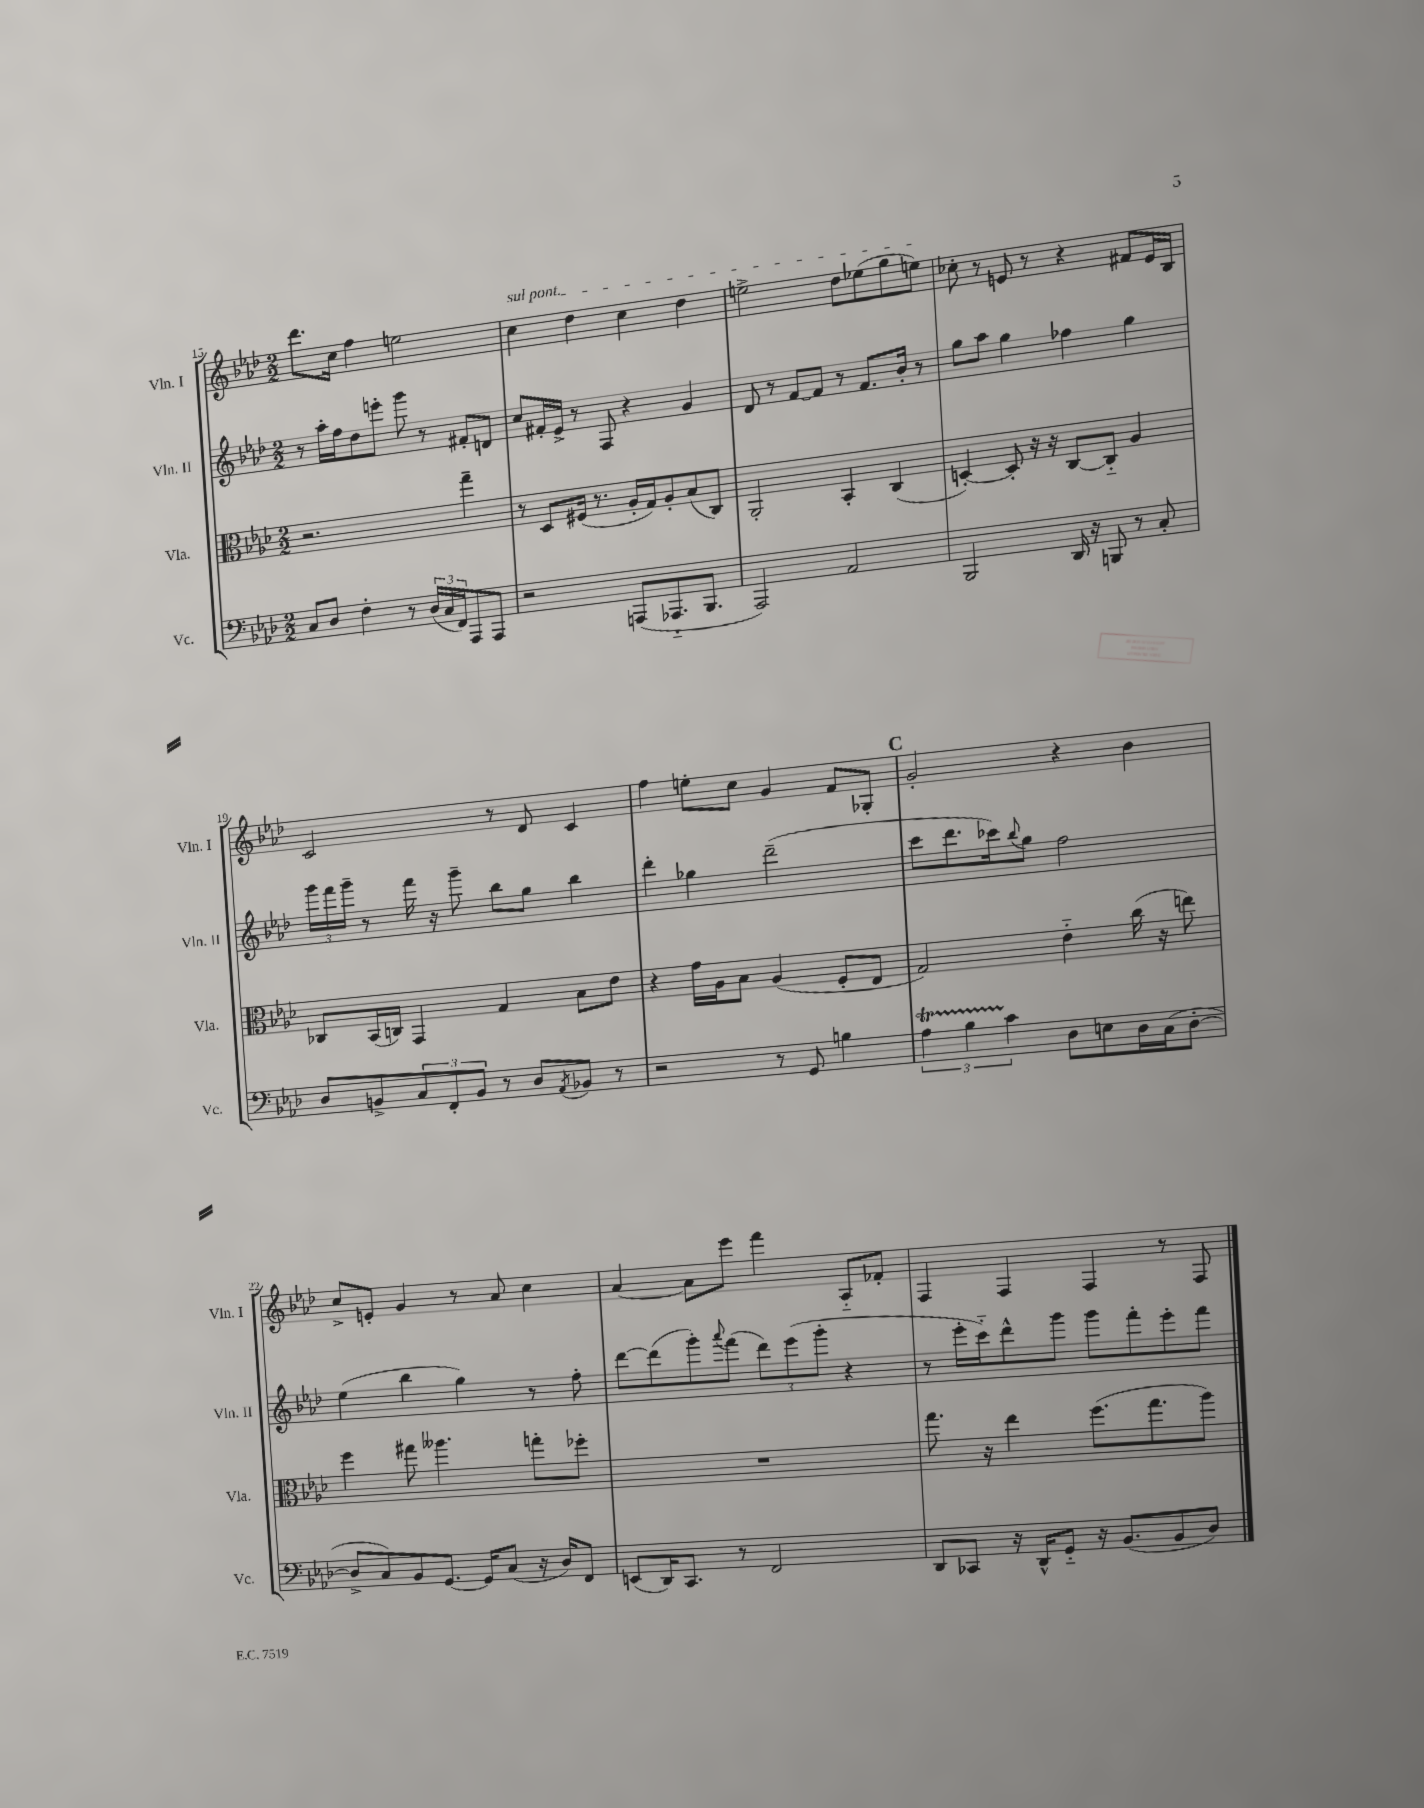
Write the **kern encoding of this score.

**kern	**kern	**kern	**kern
*staff4	*staff3	*staff2	*staff1
*clefF4	*clefC3	*clefG2	*clefG2
*k[b-e-a-d-]	*k[b-e-a-d-]	*k[b-e-a-d-]	*k[b-e-a-d-]
*M2/2	*M2/2	*M2/2	*M2/2
8C	2.r	8r	8.ddd-
8D-	.	16aa-'	.
.	.	16ff	16cc
4F'	.	8dd-	4ff
.	.	8eee'	.
8r	.	8ggg	2ee
(24D-	.	8r	.
24C	.	.	.
24FF)	.	.	.
8AAA-	4gg~	8f#'	.
8AAA-	.	8d	.
=	=	=	=
2r	8r	8cc	4cc
.	8D-	16f#'	.
.	.	16e-^	.
.	(16F#	8r	4dd-
.	8.r	.	.
.	.	8F	.
(8AAA	16A-'	4r	4cc
.	16G)	.	.
8.AAA-'~	8A-'	.	.
.	(8B-	4g	4dd-
8.BBB-	.	.	.
.	8C)	.	.
=	=	=	=
2AAA-)	2AA-'	8d-	2ee^
.	.	8r	.
.	.	[8f	.
.	.	8f]	.
2AA-	4BB-'	8r	8dd-
.	.	8.f	(8ee-
.	(4C	.	8gg
.	.	16b-'	.
.	.	8r	8ee)
=	=	=	=
2BBB-	[4D')	8gg	8cc-'
.	.	8aa-	8r
.	8D']	4gg	8e
.	16r	.	8r
.	16r	.	.
16DD-	[8C	4ff-	4r
16r	.	.	.
8BBB	8C'~]	.	.
8r	4A-	4gg	8f#
8C'	.	.	16e
.	.	.	16B-
=	=	=	=
8D-	8C-	24ggg	2c
.	.	24fff	.
.	.	24ggg~	.
8BB^	(16BB-	8r	.
.	16C)	.	.
12C	4GG	16fff	.
.	.	16r	.
12FF'	.	.	.
.	.	8ggg~	.
12BB	.	.	.
8r	4G	8bb-	8r
8D-	.	8gg	8d-
8qAA-	.	.	.
8BB-	8B-	4bb-	4c
8r	8e-	.	.
=	=	=	=
2r	4r	4ddd-'	4ff
.	16g	4gg-	8ee'
.	16A-	.	.
.	8B-	.	8cc
8r	(4A-	(2ddd-~	4g
8GG	.	.	.
4B	8F'	.	8f
.	8E-	.	8G-'
=	=	=	=
6A-	2G)	8ccc	2g'
.	.	8.ddd-	.
6B-	.	.	.
.	.	16ccc-)	.
6c	.	.	.
.	.	8qqbb-	.
.	.	8gg	.
8D-	4e-'~	2ff	4r
8E	.	.	.
16D-	(16cc	.	4b-
(16C	16r	.	.
[8D-'	8ee)	.	.
=	=	=	=
8D-^]	4ff	(4ee-	8cc^
8C)	.	.	8e'
8BB-	8gg#	4bb-	4g
[8.GG	4.aa--	.	.
.	.	4gg)	8r
16GG]	.	.	.
(8C	.	.	8a-
16r	8gg'	8r	4cc
16D-)	.	.	.
8FF	8ff-'	8ff'	.
=	=	=	=
(8EE	1r	[8ddd-	[4a-
16DD-)	.	(8ddd-]	.
8.CC	.	.	.
.	.	8ggg')	8a-]
.	.	8qqaaa-	.
8r	.	(8fff	8eee-
2FF	.	12ddd-)	4fff
.	.	(12eee-	.
.	.	12ggg'	.
.	.	4r	8A-'~
.	.	.	8f-'
=	=	=	=
8DD-	8.gg	8r	4F
8CC-	.	16eee-'	.
.	16r	16ccc'~)	.
16r	4ee-	8ddd-^^	4F
16DD-^^	.	.	.
8GG'~	.	8ggg	.
16r	(8.ff	8ggg	4F
(8.BB-	.	.	.
.	.	8fff'	.
.	8.gg	.	.
8BB-	.	8eee-'	8r
8D-)	8aa-)	8fff	8F
==	==	==	==
*-	*-	*-	*-
